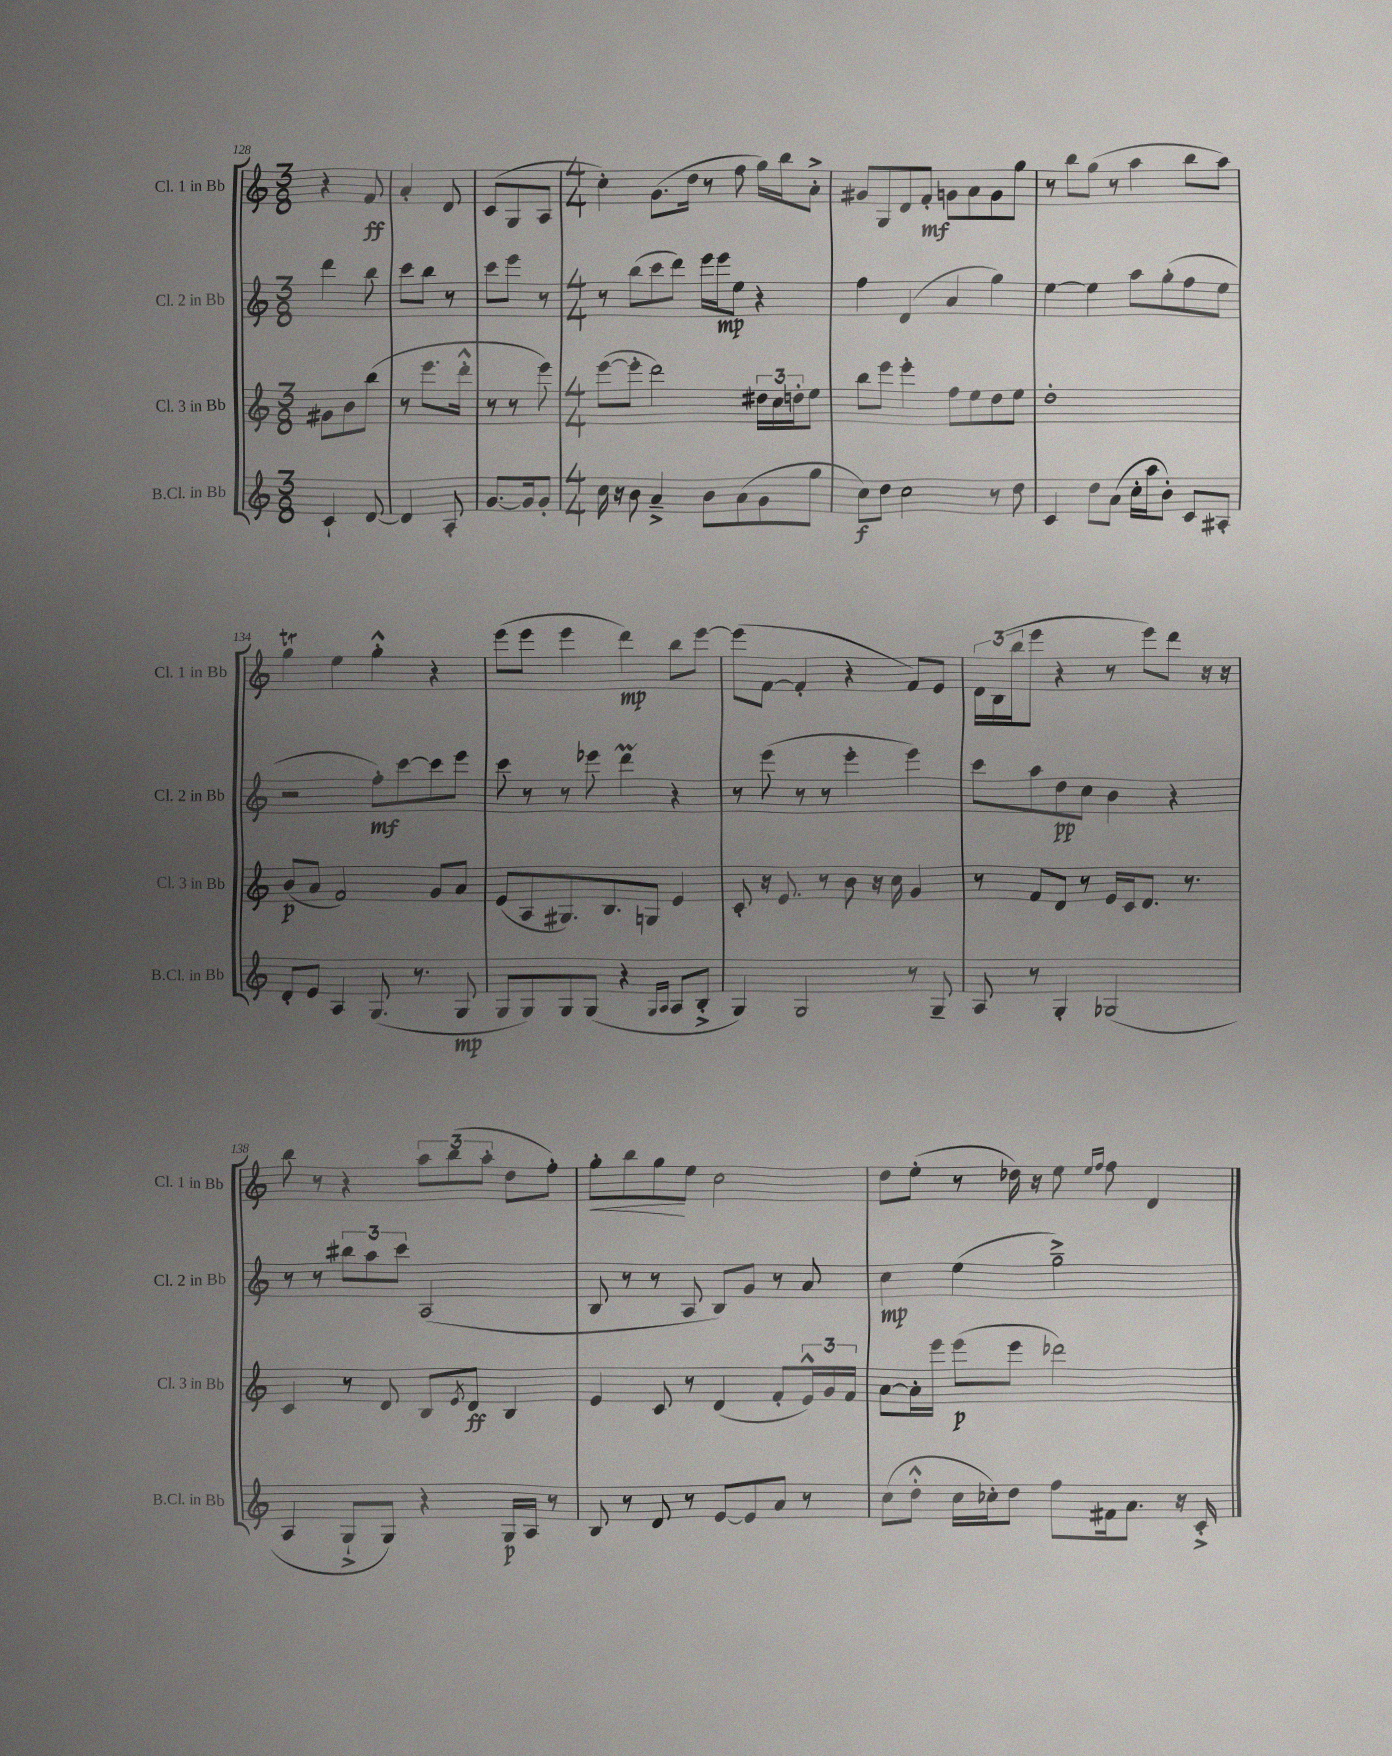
<<
\new StaffGroup <<
\new Staff = "s0" \with { instrumentName = "Cl. 1 in Bb" shortInstrumentName = "Cl. 1 in Bb" } {
    \clef treble \key c \major \numericTimeSignature \time 3/8
    r4 f'8\ff |
    a'4-. d'8 |
    c'8( g8 a8 |
    \numericTimeSignature \time 4/4 c''4-.) g'8.( d''16 r8 f''8 g''16) b''16 a'8-.-> |
    gis'8 g8 d'8 f'8-.\mf g'8 a'8 g'8 g''8 |
    r8 b''8 g''8( r8 a''4 b''8 a''8) |
    g''4\trill e''4 g''4-.-^ r4 |
    e'''8( e'''8 e'''4 d'''4\mp) b''8 e'''8~ |
    e'''8( f'8~ f'4-. r4 f'8) e'8 |
    \tuplet 3/2 { d'16 b16( b''16 } e'''8 r4 r8 e'''8) d'''8 r16 r16 |
    b''8 r8 r4 \tuplet 3/2 { a''8 b''8( a''8-. } d''8 f''8-.) |
    g''8-.\< b''8 g''8\! e''8 c''2 |
    d''8 e''8-.( r8 des''16) r16 e''8 \grace { e''16 f''16 } f''8 d'4 \bar "|." |
}
\new Staff = "s1" \with { instrumentName = "Cl. 2 in Bb" shortInstrumentName = "Cl. 2 in Bb" } {
    \clef treble \key c \major \numericTimeSignature \time 3/8
    d'''4 b''8 |
    c'''8 b''8 r8 |
    c'''8 e'''8 r8 |
    \numericTimeSignature \time 4/4 r8 b''8( c'''8 d'''8) e'''16 e'''16\mp e''8 r4 |
    f''4 d'4( a'4 g''4) |
    e''4~ e''4 a''8 g''8-.( f''8 e''8 |
    r2 f''8-.\mf) c'''8~ c'''8 e'''8 |
    c'''8 r8 r8 ees'''8 d'''4\prall r4 |
    r8 e'''8( r8 r8 e'''4-. e'''4) |
    c'''8 a''8 d''8\pp c''8 b'4 r4 |
    r8 r8 \tuplet 3/2 { bis''8 a''8 c'''8 } a2( |
    b8 r8 r8 a8 b8) g'8 r8 a'8 |
    c''4\mp e''4( g''2--->) \bar "|." |
}
\new Staff = "s2" \with { instrumentName = "Cl. 3 in Bb" shortInstrumentName = "Cl. 3 in Bb" } {
    \clef treble \key c \major \numericTimeSignature \time 3/8
    gis'8 b'8 b''8( |
    r8 e'''8. d'''16-.-^ |
    r8 r8 e'''8) |
    \numericTimeSignature \time 4/4 e'''8~( e'''8-. d'''2) \tuplet 3/2 { dis''16 c''16 d''16-. } e''8 |
    b''8 e'''8 e'''4-. f''8 e''8 d''8 e''8 |
    d''1-. |
    b'8\p( a'8 f'2) g'8 a'8 |
    e'8( a8 gis8.) b8. g8 e'4 |
    c'8-. r16 e'8. r8 b'8 r16 c''16 g'4 |
    r8 f'8 d'8 r8 e'16 c'16 d'8. r8. |
    c'4 r8 d'8 b8 \acciaccatura { e'8 } d'8\ff b4 |
    e'4 c'8 r8 d'4( f'8-. \tuplet 3/2 { e'16-^) g'16 f'16 } |
    a'8~ a'16-. e'''16 e'''8\p( e'''8 des'''2) \bar "|." |
}
\new Staff = "s3" \with { instrumentName = "B.Cl. in Bb" shortInstrumentName = "B.Cl. in Bb" } {
    \clef treble \key c \major \numericTimeSignature \time 3/8
    c'4-! d'8~ |
    d'4 a8-. |
    g'8.~ g'16 g'8-. |
    \numericTimeSignature \time 4/4 c''16 r16 b'8 a'4---> b'8 a'8( g'8 g''8 |
    c''8\f) d''8 c''2 r8 d''8 |
    c'4 d''8 a'8( c''16-. a''16 b'8-.) c'8 ais8-. |
    d'8-. e'8 a4 g8.( r8. g8\mp |
    g8 g8) g8 g8( r4 \grace { g16 a16 } a8 b8-.-> |
    g4) g2 r8 g8-- |
    a8 r8 g4-. ges2( |
    a4 g8-!-> g8) r4 g16\p a16 r8 |
    b8 r8 d'8 r8 e'8~ e'8 a'8 r8 |
    c''8( d''8-.-^ c''16 ces''16-.) d''8 f''8 fis'16 a'8. r16 c'16-.-> \bar "|." |
}
>>
>>
\layout { \context { \Score currentBarNumber = #128 } }
